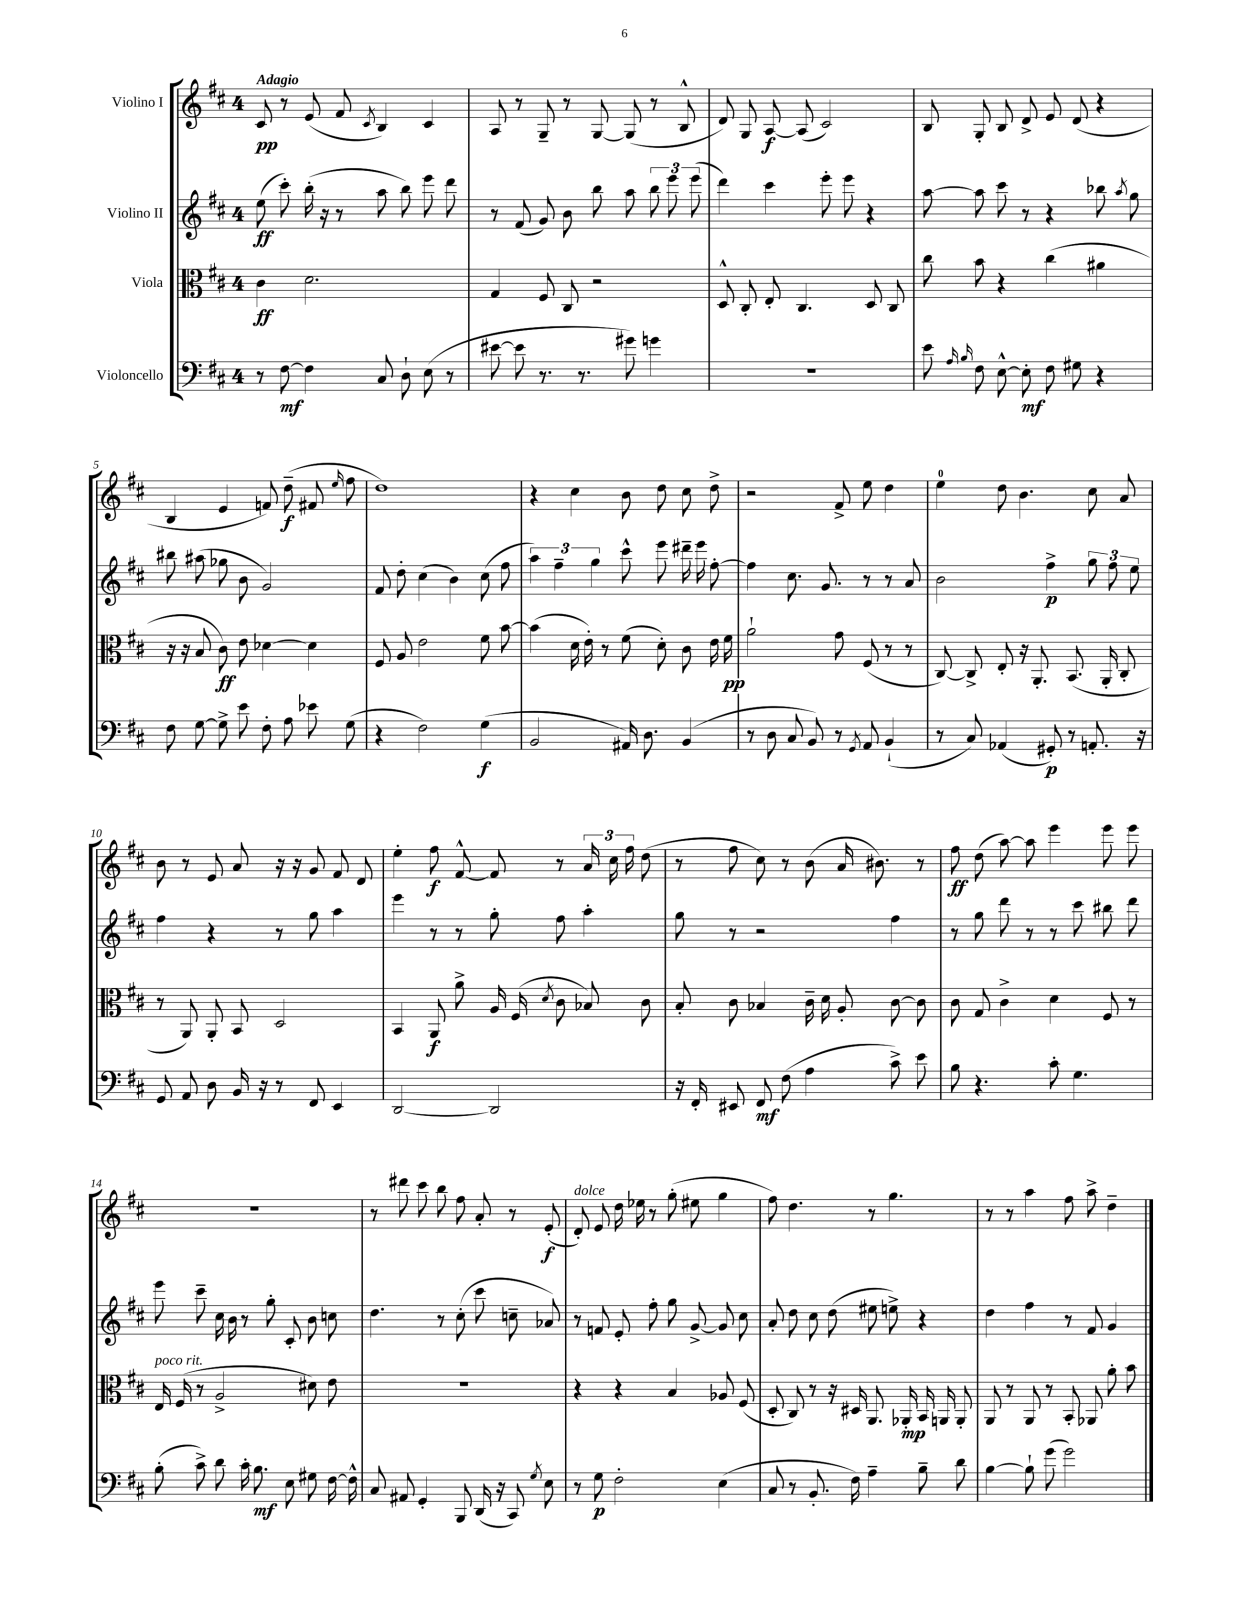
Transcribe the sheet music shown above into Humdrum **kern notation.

**kern	**dynam	**kern	**dynam	**kern	**dynam	**kern	**dynam
*part4	*part4	*part3	*part3	*part2	*part2	*part1	*part1
*staff4	*staff4	*staff3	*staff3	*staff2	*staff2	*staff1	*staff1
*I"Violoncello	*	*I"Viola	*	*I"Violino II	*	*I"Violino I	*
*clefF4	*	*clefC3	*	*clefG2	*	*clefG2	*
*k[f#c#]	*	*k[f#c#]	*	*k[f#c#]	*	*k[f#c#]	*
*M4/4	*	*M4/4	*	*M4/4	*	*M4/4	*
=1	=1	=1	=1	=1	=1	=1	=1
!	!	!	!	!	!	!LO:TX:a:B:t=Adagio	!
8r	.	4c#\	ff	(8ee\	ff	8c#/	pp
[8F#\	mf	.	.	8ccc#'\)	.	8r	.
4F#\]	.	2.d\	.	(16bb'\	.	(8e/	.
.	.	.	.	16r	.	.	.
.	.	.	.	8r	.	8f#/	.
.	.	.	.	.	.	8qc#/	.
8C#/	.	.	.	8aa\	.	4B/)	.
8D`\	.	.	.	8bb\)	.	.	.
(8E\	.	.	.	8eee\	.	4c#/	.
8r	.	.	.	8ddd\	.	.	.
=2	=2	=2	=2	=2	=2	=2	=2
[8e#X\	.	4G/	.	8r	.	8A/	.
8e#\]	.	.	.	(8f#/	.	8r	.
8.r	.	8F#/	.	8g/)	.	8G~/	.
.	.	8C#/	.	8b\	.	8r	.
8.r	.	.	.	.	.	.	.
.	.	2r	.	8bb\	.	[8G/	.
8g#X\)	.	.	.	8aa\	.	(8G/]	.
4gn\	.	.	.	12bb\	.	8r	.
.	.	.	.	12eee\	.	.	.
.	.	.	.	.	.	8B^^/	.
.	.	.	.	(12eee\	.	.	.
=3	=3	=3	=3	=3	=3	=3	=3
1r	.	8D^^/	.	4ddd\)	.	8d/)	.
.	.	8C#'/	.	.	.	8G/	.
.	.	8E'/	.	4ccc#\	.	[8A/	f
.	.	4.C#/	.	.	.	(8A/]	.
.	.	.	.	8eee'\	.	2c#/)	.
.	.	.	.	8eee\	.	.	.
.	.	8D/	.	4r	.	.	.
.	.	8C#/	.	.	.	.	.
=4	=4	=4	=4	=4	=4	=4	=4
8e\	.	8cc#\	.	[8aa\	.	8B/	.
16qqA/	.	.	.	.	.	.	.
16qqB/	.	.	.	.	.	.	.
8F#\	.	8b\	.	8aa\]	.	8G'/	.
[8E^^\	.	4r	.	8ccc#\	.	8B/	.
8E'\]	mf	.	.	8r	.	8d^/	.
8F#\	.	(4cc#\	.	4r	.	8e/	.
8G#X\	.	.	.	.	.	(8d/	.
4r	.	4a#X\	.	8bb-X\	.	4r	.
.	.	.	.	8qaa/	.	.	.
.	.	.	.	8gg\	.	.	.
!!LO:LB:g=z
=5	=5	=5	=5	=5	=5	=5	=5
8F#\	.	16r	.	8bb#X\	.	4B/	.
.	.	16r	.	.	.	.	.
[8G\	.	8B/	.	(8aa#X\	.	.	.
8G^\]	.	8c#\)	ff	8gg-X\	.	4e/	.
8e\	.	8e\	.	8b\	.	.	.
8F#'\	.	[4d-X\	.	2g/)	.	8fn/)	.
8A\	.	.	.	.	.	(8dd~\	f
8e-X\	.	4d-\]	.	.	.	8f#X/	.
.	.	.	.	.	.	16qqee/	.
(8G\	.	.	.	.	.	8ff#\	.
=6	=6	=6	=6	=6	=6	=6	=6
4r	.	8F#/	.	8f#/	.	1dd)	.
.	.	8A/	.	8dd'\	.	.	.
2F#\)	.	2e\	.	(4cc#\	.	.	.
.	.	.	.	4b\)	.	.	.
(4G\	f	8f#\	.	(8cc#\	.	.	.
.	.	[8b\	.	8ff#\	.	.	.
=7	=7	=7	=7	=7	=7	=7	=7
2BB/	.	(4b\]	.	6aa\)	.	4r	.
.	.	.	.	6ff#~\	.	.	.
.	.	16d\	.	.	.	4cc#\	.
.	.	16e'\)	.	.	.	.	.
.	.	.	.	6gg\	.	.	.
.	.	8r	.	.	.	.	.
16AA#X/)	.	(8f#\	.	8ccc#^^\	.	8b\	.
8.D\	.	.	.	.	.	.	.
.	.	8d'\)	.	8eee\	.	8dd\	.
(4BB/	.	8c#\	.	16ddd#X~\	.	8cc#\	.
.	.	.	.	16eee\	.	.	.
.	.	16e\	.	[8ff#'\	.	8dd^\	.
.	.	16f#\	pp	.	.	.	.
=8	=8	=8	=8	=8	=8	=8	=8
8r	.	2a`\	.	4ff#\]	.	2r	.
8D\	.	.	.	.	.	.	.
8C#/	.	.	.	8.cc#\	.	.	.
8BB/)	.	.	.	.	.	.	.
.	.	.	.	8.g/	.	.	.
8r	.	8g\	.	.	.	8f#^/	.
8qGG/	.	.	.	.	.	.	.
8AA/	.	(8F#/	.	8r	.	8ee\	.
(4BB`/	.	8r	.	8r	.	4dd\	.
.	.	8r	.	8a/	.	.	.
=9	=9	=9	=9	=9	=9	=9	=9
8r	.	[8C#/)	.	2b\	.	4ee\	.
8C#/)	.	8C#^/]	.	.	.	.	.
(4AA-X/	.	8E'/	.	.	.	8dd\	.
.	.	16r	.	.	.	4.b\	.
.	.	8.AA'/	.	.	.	.	.
8GG#X'/)	p	.	.	4ff#^\	p	.	.
8r	.	(8.BB/	.	.	.	.	.
8.AAn'/	.	.	.	12gg\	.	8cc#\	.
.	.	16AA'/	.	.	.	.	.
.	.	.	.	12ff#\	.	.	.
.	.	8C#'/	.	.	.	8a/	.
.	.	.	.	12ee\	.	.	.
16r	.	.	.	.	.	.	.
!!LO:LB:g=z
=10	=10	=10	=10	=10	=10	=10	=10
8GG/	.	8r	.	4ff#\	.	8b\	.
8AA/	.	8AA/)	.	.	.	8r	.
8D\	.	8AA'/	.	4r	.	8e/	.
16BB/	.	8BB/	.	.	.	8a/	.
16r	.	.	.	.	.	.	.
8r	.	2D/	.	8r	.	16r	.
.	.	.	.	.	.	16r	.
8FF#/	.	.	.	8gg\	.	8g/	.
4EE/	.	.	.	4aa\	.	8f#/	.
.	.	.	.	.	.	8d/	.
=11	=11	=11	=11	=11	=11	=11	=11
[2DD/	.	4BB/	.	4eee\	.	4ee'\	.
.	.	8AA/	f	8r	.	8ff#\	f
.	.	8a^\	.	8r	.	[8f#^^/	.
2DD/]	.	16A/	.	8gg'\	.	8f#/]	.
.	.	(16F#/	.	.	.	.	.
.	.	8qd/	.	.	.	.	.
.	.	8c#\	.	8ff#\	.	8r	.
.	.	8B-X/)	.	4aa'\	.	24a/	.
.	.	.	.	.	.	24cc#\	.
.	.	.	.	.	.	24ff#\	.
.	.	8c#\	.	.	.	(8dd\	.
=12	=12	=12	=12	=12	=12	=12	=12
16r	.	8B'/	.	8gg\	.	8r	.
16FF#'/	.	.	.	.	.	.	.
8EE#X/	.	8c#\	.	8r	.	8ff#\	.
8FF#/	mf	4B-X/	.	2r	.	8cc#\)	.
(8F#\	.	.	.	.	.	8r	.
4A\	.	16c#~\	.	.	.	(8b\	.
.	.	16d\	.	.	.	.	.
.	.	8A'/	.	.	.	16a/	.
.	.	.	.	.	.	8.b#X\)	.
8c#^\)	.	[8c#\	.	4ff#\	.	.	.
8e\	.	8c#\]	.	.	.	8r	.
=13	=13	=13	=13	=13	=13	=13	=13
8B\	.	8c#\	.	8r	.	8ff#\	ff
4.r	.	8G/	.	8gg\	.	(8dd\	.
.	.	4c#^\	.	8ddd\	.	[8aa\)	.
.	.	.	.	8r	.	8aa\]	.
8c#'\	.	4d\	.	8r	.	4eee\	.
4.G\	.	.	.	8ccc#\	.	.	.
.	.	8F#/	.	8bb#X\	.	8eee\	.
.	.	8r	.	8ddd\	.	8eee\	.
!!LO:LB:g=z
=14	=14	=14	=14	=14	=14	=14	=14
!	!	!LO:TX:a:i:t=poco rit.	!	!	!	!	!
(8B'\	.	16E/	.	8eee\	.	1r	.
.	.	(16F#/	.	.	.	.	.
8c#^\)	.	8r	.	8ccc#~\	.	.	.
8d\	.	2A^/	.	16cc#\	.	.	.
.	.	.	.	16b\	.	.	.
16c#'\	.	.	.	8r	.	.	.
8.B\	mf	.	.	.	.	.	.
.	.	.	.	8gg'\	.	.	.
8E\	.	.	.	8c#'/	.	.	.
8G#X\	.	8d#X\)	.	8b\	.	.	.
[16F#\	.	8e\	.	8ccn\	.	.	.
16F#^^\]	.	.	.	.	.	.	.
=15	=15	=15	=15	=15	=15	=15	=15
8C#/	.	1r	.	4.dd\	.	8r	.
8AA#X/	.	.	.	.	.	8ddd#X\	.
4GG'/	.	.	.	.	.	8ccc#\	.
.	.	.	.	8r	.	8bb\	.
8BBB/	.	.	.	(8cc#'\	.	8ff#\	.
(16DD/	.	.	.	8ccc#\	.	8a'/	.
16r	.	.	.	.	.	.	.
8CC#/)	.	.	.	8ccn~\	.	8r	.
8qG/	.	.	.	.	.	.	.
8E\	.	.	.	8a-X/)	.	(8e'/	f
=16	=16	=16	=16	=16	=16	=16	=16
!	!	!	!	!	!	!LO:TX:a:i:t=dolce	!
8r	.	4r	.	8r	.	8d'/)	.
8G\	p	.	.	8fn/	.	8e/	.
2F#'\	.	4r	.	8e'/	.	16dd\	.
.	.	.	.	.	.	16ee-X\	.
.	.	.	.	8ff#'\	.	8r	.
.	.	4B/	.	8gg\	.	(8gg'\	.
.	.	.	.	[8g^/	.	8ee#X\	.
(4E\	.	8A-X/	.	8g/]	.	4gg\	.
.	.	(8F#/	.	8cc#\	.	.	.
=17	=17	=17	=17	=17	=17	=17	=17
8C#/	.	8D'/	.	8a'/	.	8ff#\)	.
8r	.	8C#/)	.	8dd\	.	4.dd\	.
8.BB'/	.	8r	.	8cc#\	.	.	.
.	.	16r	.	(8dd\	.	.	.
16F#\)	.	16D#X/	.	.	.	.	.
4A~\	.	8.AA/	.	8ee#X\	.	8r	.
.	.	.	.	8een^\)	.	4.gg\	.
.	.	16AA-X'/	mp	.	.	.	.
8B~\	.	16BB/	.	4r	.	.	.
.	.	16AAn/	.	.	.	.	.
8d\	.	8AA'/	.	.	.	.	.
=18	=18	=18	=18	=18	=18	=18	=18
[4B\	.	8AA/	.	4dd\	.	8r	.
.	.	8r	.	.	.	8r	.
8B`\]	.	8AA/	.	4ff#\	.	4aa\	.
(8g\	.	8r	.	.	.	.	.
2g\)	.	8BB'/	.	8r	.	8ff#\	.
.	.	8AA-X/	.	8f#/	.	8aa^\	.
.	.	8a'\	.	4g/	.	4dd~\	.
.	.	8b\	.	.	.	.	.
==	==	==	==	==	==	==	==
*-	*-	*-	*-	*-	*-	*-	*-
